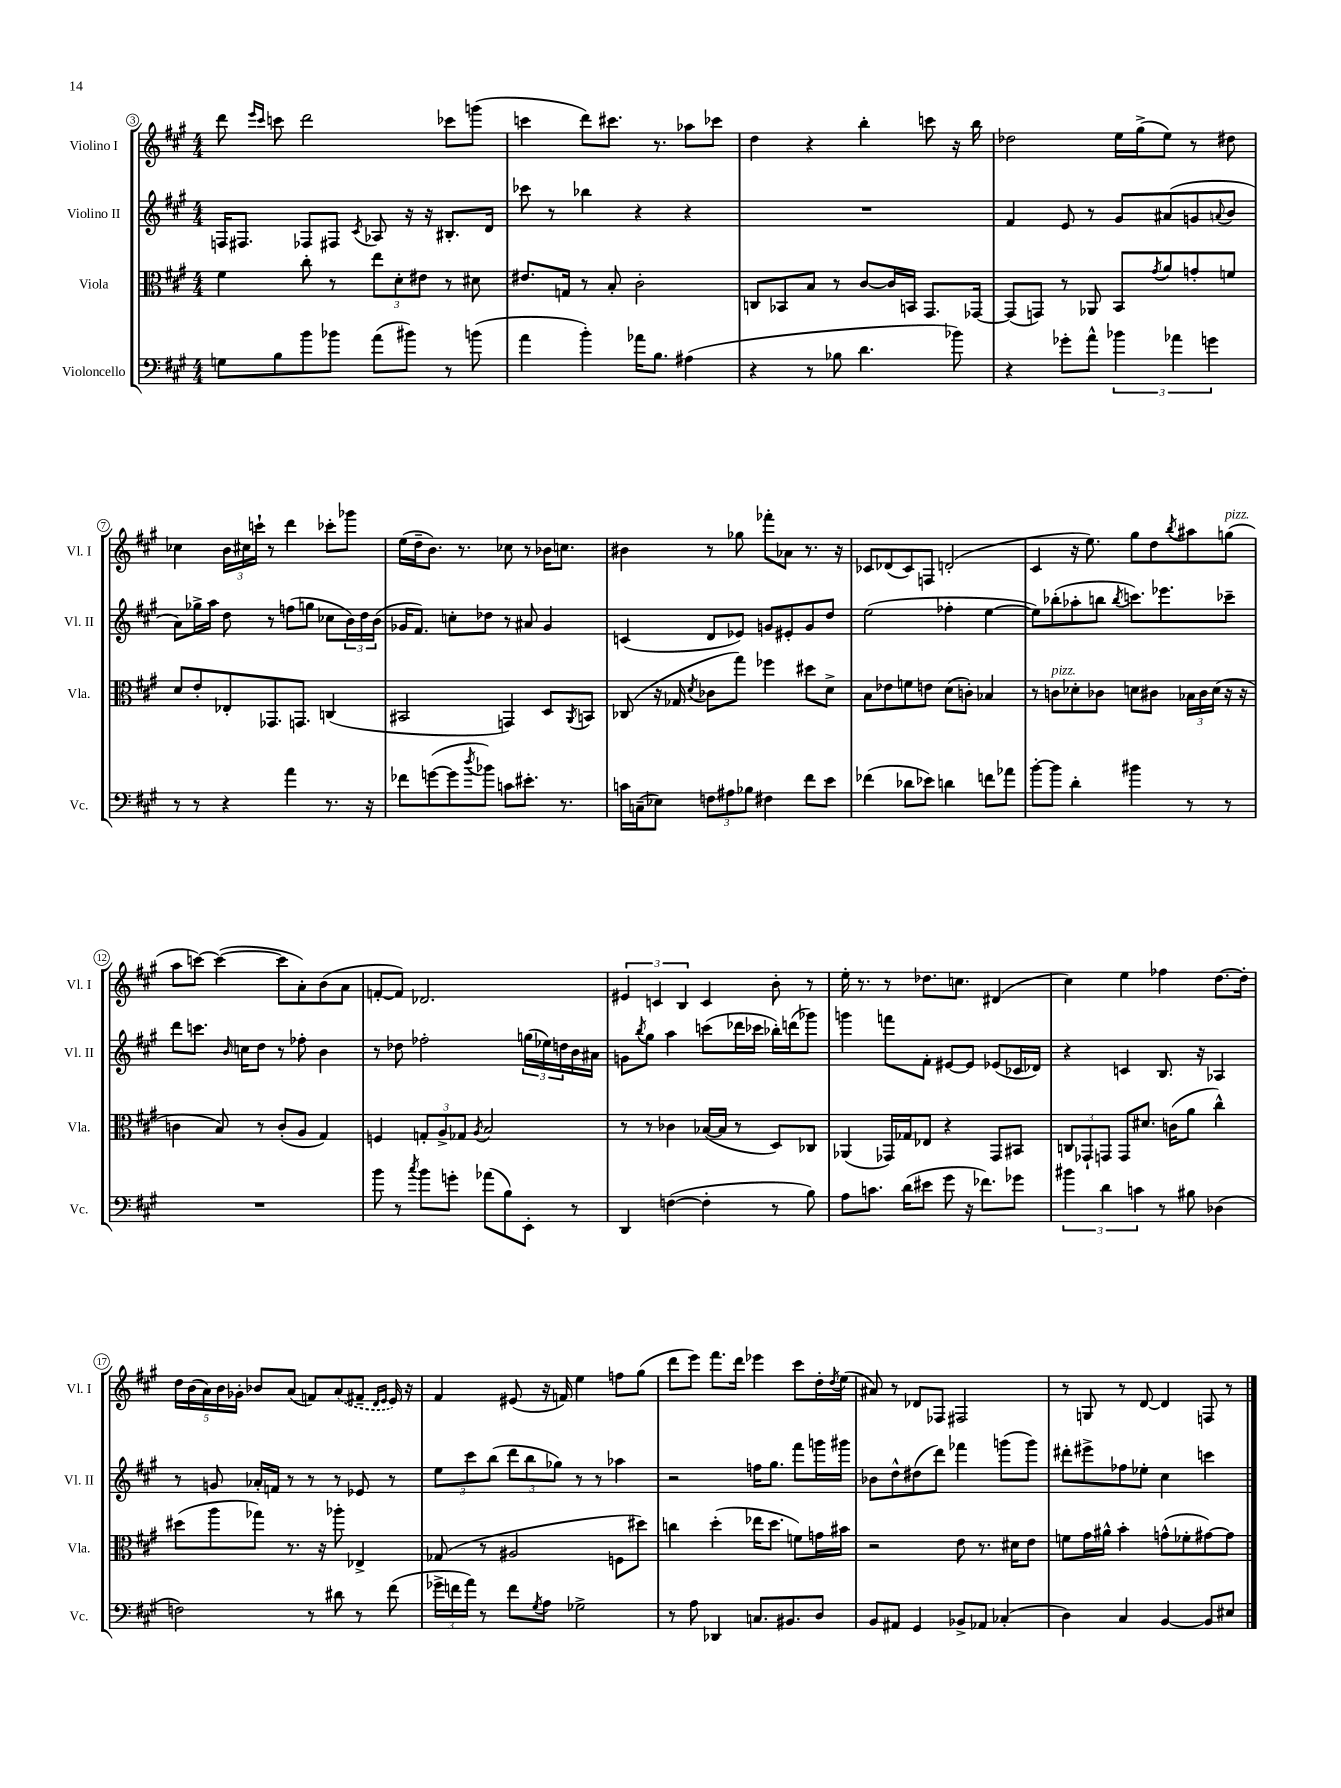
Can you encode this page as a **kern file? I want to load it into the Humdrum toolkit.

**kern	**kern	**kern	**kern
*staff4	*staff3	*staff2	*staff1
*clefF4	*clefC3	*clefG2	*clefG2
*k[f#c#g#]	*k[f#c#g#]	*k[f#c#g#]	*k[f#c#g#]
*M4/4	*M4/4	*M4/4	*M4/4
8G	4f#	16F	8ddd
.	.	8.F#	.
.	.	.	16qqeee
.	.	.	16qqccc#
8B	.	.	8ccc
8b	8cc#'	8F-	2ddd
8b-	8r	8F#	.
.	.	8qc#	.
(8a	12ee	8A-	.
.	12d'	.	.
8b#)	.	16r	.
.	12e#	.	.
.	.	16r	.
8r	8r	8.B#'	8ccc-
(8b	8d#	.	(8ggg
.	.	16d	.
=	=	=	=
4a	8.e#	8ccc-	4ccc
.	.	8r	.
.	16G	.	.
4b')	8r	4bb-	8ddd)
.	8B'	.	8.ccc#
16a-	2c#'	4r	.
8.B	.	.	8.r
(4A#	.	4r	8aa-
.	.	.	8ccc-
=	=	=	=
4r	8C	1r	4dd
.	8BB-	.	.
8r	8B	.	4r
8B-	8r	.	.
4.d	[8c#	.	4bb'
.	16c#]	.	.
.	16BB	.	.
.	8.GG#	.	8ccc
8b-)	.	.	16r
.	[16GG-	.	16bb
=	=	=	=
4r	(8GG-]	4f#	2dd-
.	8GG)	.	.
8g-'	8r	8e	.
8a^^	8AA-	8r	.
6b-	8BB	8g#	16ee
.	.	.	(16gg#^
.	8qg#	.	.
.	8a	(8a#	8ee)
6a-	.	.	.
.	8g'	8g	8r
6g	.	.	.
.	.	8qqa	.
.	8f	8b	8dd#
=	=	=	=
8r	8d	8a)	4cc-
8r	8e'	16gg-^	.
.	.	16aa	.
4r	8E-'	8dd	24b
.	.	.	24cc#
.	.	.	24ccc`
.	8.GG-	8r	8r
4a	.	(8ff	4ddd
.	8.GG	.	.
.	.	8gg	.
8.r	(4C	8cc-	8ccc-'
.	.	24b)	8ggg-
.	.	24dd	.
16r	.	.	.
.	.	(24b	.
=	=	=	=
8f-	2BB#	16g-	(16ee
.	.	8.f#)	16dd~
([8g	.	.	8.b)
8g]	.	8cc'	.
.	.	.	8.r
8qdd	.	.	.
8b-)	.	8dd-	.
8c	4GG)	8r	8cc-
8.e#'	.	8a#	8r
.	8D	4g-	16b-
8.r	.	.	8.cc
.	8qAA	.	.
.	8BB	.	.
=	=	=	=
16c	(8C-	(4c	4b#
(16C~	.	.	.
8E-)	16r	.	.
.	16G-	.	.
.	8qd	.	.
12F	8c-	8d	8r
12A#	.	.	.
.	8gg#)	8e-)	8gg-
12B-	.	.	.
4F#	4ff-	8g	8fff-'
.	.	8e#'	8a-
8f#	8dd#	8g	8.r
8e	8d^	8dd	.
.	.	.	16r
=	=	=	=
(4f-	8B	(2ee	8c-
.	8e-	.	(8d-
8d-	8f	.	8c-)
8e-)	8e	.	8F
4d	(8d	4ff-'	(2d'
.	8c')	.	.
8f	4B-	[4ee	.
8a-	.	.	.
=	=	=	=
[8b'	8r	8ee])	4c#
8b]	8c	(8bb-'	.
4d'	8d-'	8aa-'	16r
.	.	.	8.ee)
.	8c-	8bb	.
.	.	8qbb	.
4b#	8d	8.ccc)	8gg#
.	8c#	.	8dd
.	.	8.eee-	.
.	.	.	8qbb
8r	24B-	.	8aa#
.	24c#	.	.
.	(24d	.	.
8r	16r	8ccc-~	(8gg
.	16r	.	.
=	=	=	=
1r	4c	8ddd	8aa
.	.	8.ccc	[8ccc)
.	8B)	.	(4ccc_
.	.	16qqb	.
.	.	16cc	.
.	8r	8dd	.
.	(8c'	8r	8ccc]
.	8A	8ff-'	8a')
.	4G#)	4b	(8b
.	.	.	8a
=	=	=	=
8b	4F	8r	[8f'
8r	.	8dd-	8f])
8qcc#	.	.	.
8b	12G'	2ff-'	2.d-
.	12A^	.	.
8g'	.	.	.
.	12G-	.	.
.	8qA	.	.
(8a-	2B	.	.
8B)	.	.	.
8EE'	.	(24gg	.
.	.	24ee-)	.
.	.	24dd	.
8r	.	16b	.
.	.	16a#	.
=	=	=	=
4DD	8r	8g	6e#
.	.	8qbb	.
.	8r	8gg#	.
.	.	.	6c
([4F	4c-	4aa	.
.	.	.	6B
4F']	([16B-	(8ccc	4c
.	16B-]	.	.
.	8r	16ddd-	.
.	.	16ccc-	.
8r	8D)	16bb-')	8b'
.	.	(16ddd	.
8B)	8C-	8ggg-)	8r
=	=	=	=
8A	(4AA-	4ggg	16ee'
.	.	.	8.r
8.c	.	.	.
.	16GG-)	8fff	8r
(16d	16G-	.	.
8e#	8E-	8f#'	8.dd-
8g#	4r	[8e#	.
.	.	.	8.cc
16r	.	8e#]	.
8.f-)	.	.	.
.	8GG-	(8e-	(4d#
8g-	8BB#	16c-	.
.	.	16d-)	.
=	=	=	=
6b#	12C	4r	4cc#)
.	12GG-`	.	.
6d	12GG	.	.
.	8GG	4c	4ee
6c	.	.	.
.	8.d#	.	.
8r	.	8.B	4ff-
.	(16c	.	.
8B#	8a	.	.
.	.	16r	.
(4D-	4cc#^^)	4A-	[8.dd
.	.	.	16dd']
=	=	=	=
2F)	(8dd#	8r	20dd
.	.	.	(20b
.	.	.	20a)
.	8aa	8g	.
.	.	.	20b
.	.	.	20g-'
.	8gg-)	16a-'	8b-
.	.	16f	.
.	8.r	8r	(8a
8r	.	8r	8f)
.	16r	.	.
8d#	8aa-'	8r	(8a
8r	4E-^	8e-	8f#~
.	.	.	16qqd
.	.	.	16qqe
(8f#	.	8r	16e)
.	.	.	16r
=	=	=	=
24g-^	(8G-	12ee	4f#
24f	.	.	.
24a)	.	12ccc#	.
8r	8r	.	.
.	.	(12bb	.
8f	2A#	12ddd	(8e#
.	.	12bb	.
8qG#	.	.	.
8A	.	.	16r
.	.	12gg-)	.
.	.	.	16f)
2G-^	.	8r	4ee
.	.	8r	.
.	8F	4aa-	8ff
.	8dd#)	.	(8gg#
=	=	=	=
8r	4cc	2r	8ddd
8A	.	.	8eee)
4DD-	(4dd'	.	8.fff#
.	.	.	16ddd
8.C	16ee-	16ff	4eee-
.	8.dd	8.gg#	.
8.BB#	.	.	.
.	8f)	8fff#	8ccc#
8D	16g	16ggg	16dd'
.	.	.	8qdd
.	16b#	16ggg#	(16ee
=	=	=	=
8BB	2r	8b-	8a#)
8AA#	.	8dd^^	8r
4GG#	.	(8dd#	8d-
.	.	8ddd)	8F-
8BB-^	8e	4fff-	2F#
8AA-	8.r	.	.
(4C-'	.	(8ggg	.
.	16d#	.	.
.	8e	8ggg)	.
=	=	=	=
4D)	8f	8ddd#'	8r
.	16g#	8eee#^	8G
.	16a#^^	.	.
4C#	4b'	8ff-	8r
.	.	8ee-'	[8d
[4BB	(8g^^	4cc#	4d]
.	8f-'	.	.
8BB]	[8g#)	4ccc	8F
8E#	8g#]	.	8r
==	==	==	==
*-	*-	*-	*-
